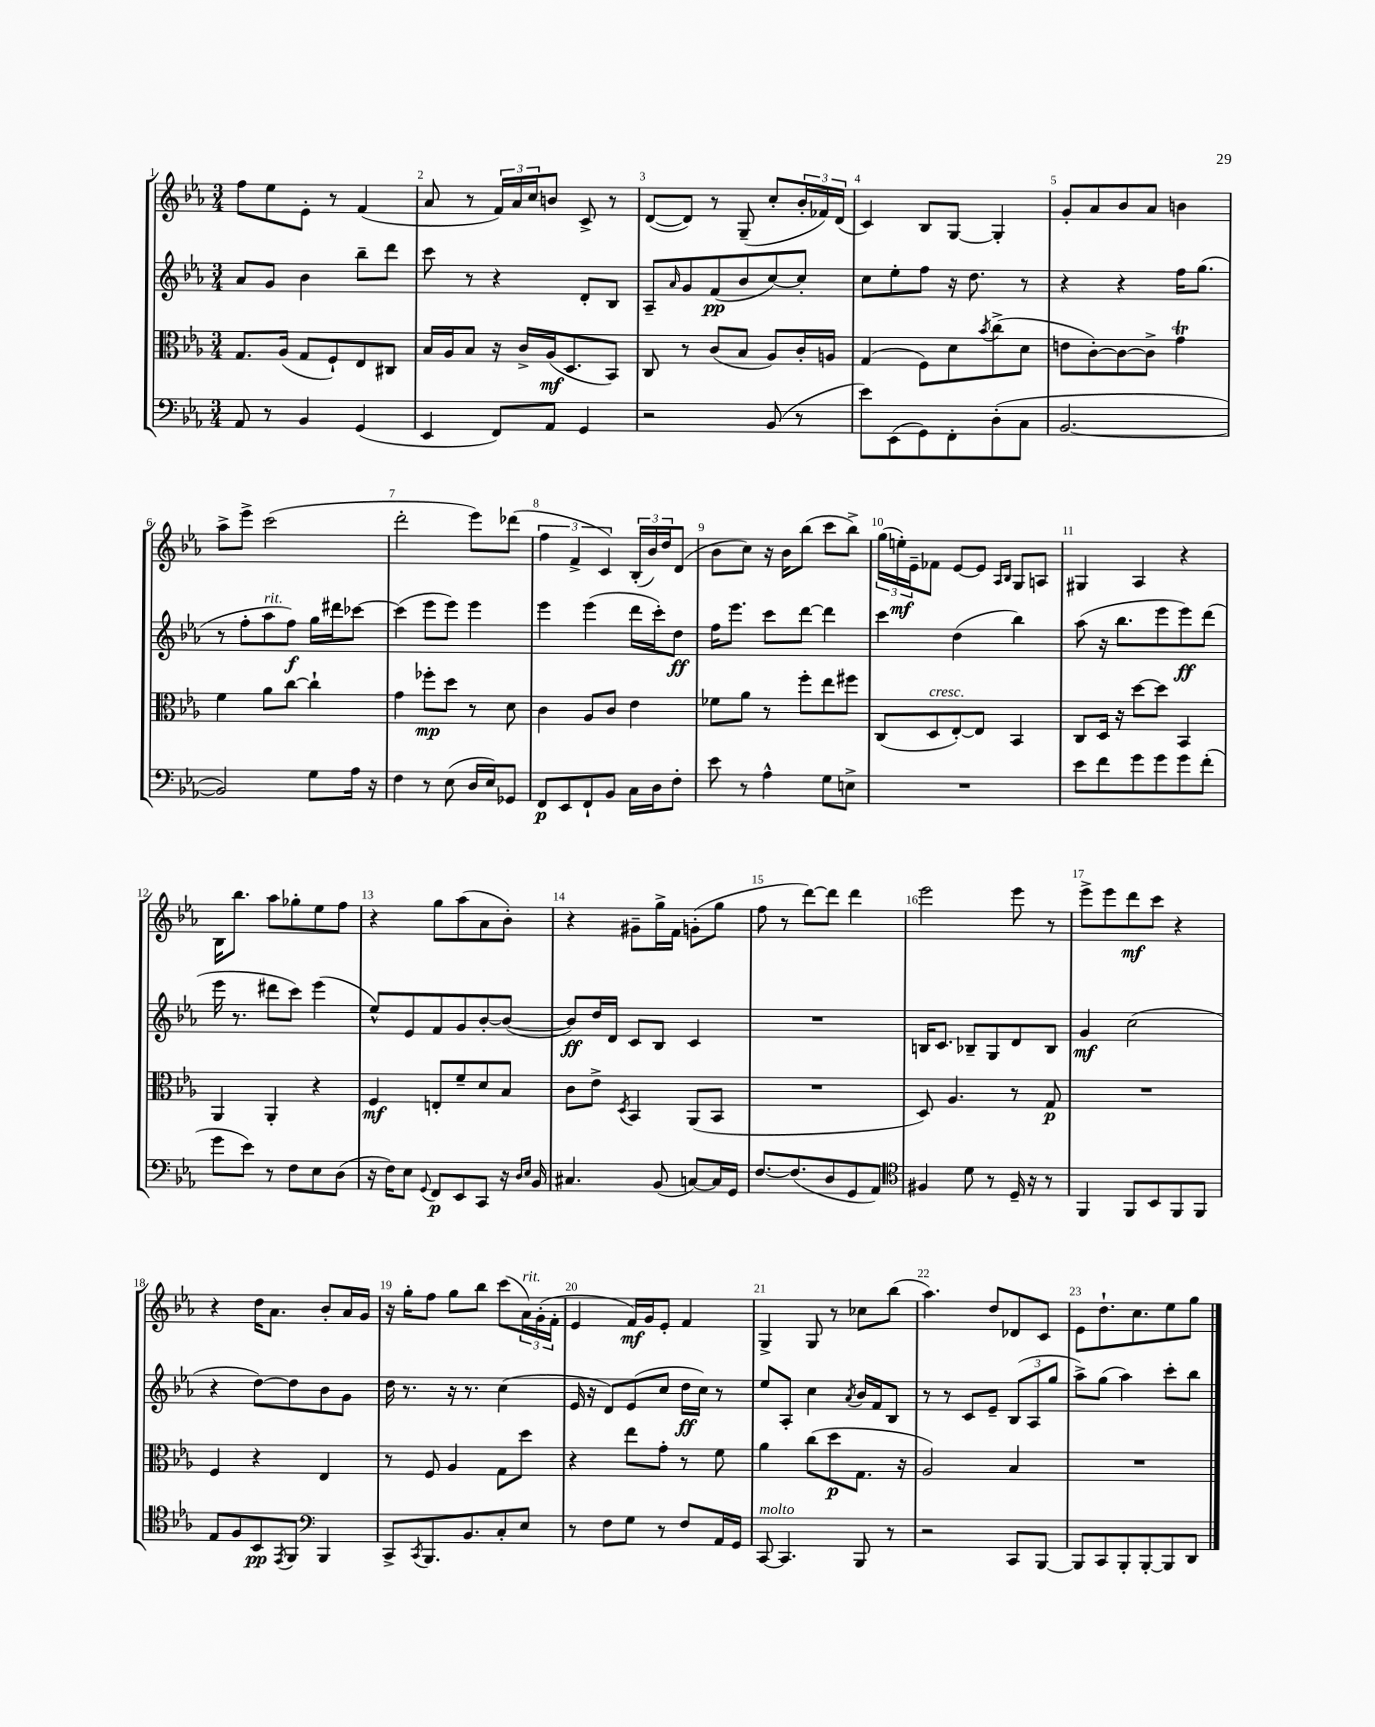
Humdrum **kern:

**kern	**kern	**kern	**kern
*staff4	*staff3	*staff2	*staff1
*clefF4	*clefC3	*clefG2	*clefG2
*k[b-e-a-]	*k[b-e-a-]	*k[b-e-a-]	*k[b-e-a-]
*M3/4	*M3/4	*M3/4	*M3/4
8AA-/	8.G/L	8a-/L	8ff\L
8r	.	8g/J	8ee-\
.	(16A-/Jk	.	.
4BB-/	8G/L	4b-\	8e-'\J
.	8F`/)	.	8r
(4GG/	8E-/	8bb-~\L	(4f/
.	8C#/J	8ddd\J	.
=	=	=	=
4EE-/	16B-/LL	8ccc\	8a-/
.	16A-/J	.	.
.	8B-/J	8r	8r
8FF/L)	16r	4r	24f/LL)
.	.	.	24a-/
.	16c^/LL	.	.
.	.	.	24cc/J
8AA-/J	(16A-/J	.	8b/J
.	8.D/	.	.
4GG/	.	8d'/L	8c^/
.	8BB-/J)	8B-/J	8r
=	=	=	=
2r	8C/	8A-~/L	([8d/L
.	.	16qqa-/	.
.	8r	8g/	8d/]J)
.	(8c/L	(8f/	8r
.	8B-/J	8b-/	(8G~/
(8BB-/	8A-/L)	[8cc/)	8cc'/L
8r	16c'/L	8cc'/]J	24b-'/L
.	.	.	24f-/)
.	16A/JJ	.	.
.	.	.	(24d/JJ
=	=	=	=
8e-\L)	(4G/	8cc\L	4c/)
(8EE-\	.	8ee-'\	.
8GG\)	8F\L)	8ff\J	8B-/L
8FF'\	8d\	16r	[8G/J
.	.	8.dd\	.
.	8qb-/	.	.
(8D'\	(8cc^\	.	4G'/]
8C\J	8d\J	8r	.
=	=	=	=
[2.BB-/	8e\L	4r	8g'/L
.	[8c'\)	.	8a-/
.	8c\_	4r	8b-/
.	8c^\]J	.	8a-/J
.	4g\	16ff\LK	4b\
.	.	(8.gg\J	.
=	=	=	=
2BB-/])	4f\	8r	8aa-^\L
.	.	8ff'\L	8eee-^\J
.	8a-\L	8aa-\	(2ccc\
.	[8cc\J	8ff\J)	.
8G\L	4cc`\]	16gg\LL	.
.	.	16ddd#\J	.
16A-\Jk	.	[8ccc-\J	.
16r	.	.	.
=	=	=	=
4F\	4g\	(4ccc-\]	2ddd'\
8r	8ff-'\L	8eee-\L	.
(8E-\	8dd\J	8eee-\J)	.
16D/LL	8r	4eee-\	8eee-\L)
16E-/J)	.	.	.
8GG-/J	8d\	.	(8ddd-\J
=	=	=	=
8FF/L	4c\	4eee-\	6ff\
8EE-/	.	.	.
.	.	.	6f^/
8FF`/	8A-/L	(4eee-\	.
.	.	.	6c/)
8BB-/J	8c/J	.	.
16C\LL	4e-\	16ddd\LL	(24B-'/LL
.	.	.	24b-/)
16D\J	.	16ccc'\J)	.
.	.	.	24dd/J
8F'\J	.	8dd\J	(8d/J
=	=	=	=
8e-\	8f-\L	16ff\LK	8b-\L
.	.	8.eee-\J	.
8r	8a-\J	.	8cc\J)
4A-^^\	8r	8ccc\L	16r
.	.	.	16b-\LK
.	8ff'\L	[8ddd\J	(8bb-\J
8G\L	8ee-\	4ddd\]	8ccc\L
8E^\J	8ff#\J	.	8bb-^\J)
=	=	=	=
2.r	(8C/L	4ccc\	(24gg\LL
.	.	.	24ee'\)
.	.	.	24e-~\J
.	8D/	.	8f-\J
.	[8E-'/)	(4dd\	[8e-/L
.	8E-/]J	.	8e-/]J
.	.	.	16qqA-/LL
.	.	.	16qqB-/JJ
.	4BB-/	4bb-\)	8G/L
.	.	.	8A/J
=	=	=	=
8e-\L	8C/L	(8aa-\	4G#/
8f\	16D/Jk	16r	.
.	16r	8.bb-\L	.
8g\	[8dd\L	.	4A-/
8g\	8dd\]J	8eee-\	.
8g\	4BB-/	8eee-\)	4r
(8f'\J	.	(8ddd\J	.
=	=	=	=
8g\L	4AA-/	16eee-\	16B-\LK
.	.	8.r	8.bb-\J
8e-\J)	.	.	.
8r	4AA-'/	8ddd#\L	8aa-\L
8F\L	.	8ccc\J)	8gg-'\
8E-\	4r	(4eee-\	8ee-\
(8D\J	.	.	8ff\J
=	=	=	=
16r	4F/	8ee-^^/L)	4r
16F\LK)	.	.	.
8E-\J	.	8e-/	.
8qqGG/	.	.	.
8FF/L	8E'/L	8f/	8gg\L
8EE-/	8f~/	8g/	(8aa-\
8CC/J	8d/	[8b-'/	8a-\
16r	8B-/J	(8b-/_J	8b-'\J)
16qqD/LL	.	.	.
16qqE-/JJ	.	.	.
16BB-/	.	.	.
=	=	=	=
4.C#/	8c\L	8b-/]L)	4r
.	8e-^\J	16dd/L	.
.	.	16d/JJ	.
.	8qD/	.	.
.	4BB-/	8c/L	8g#~\L
(8BB-/	.	8B-/J	16gg^\L
.	.	.	16f\JJ
[8C/L)	(8AA-/L	4c/	(8g'\L
16C/]L	8BB-/J	.	8gg\J
16GG/JJ	.	.	.
=	=	=	=
[8.F/L	2.r	2.r	8ff\
.	.	.	8r
(8.F/]	.	.	.
.	.	.	[8ddd\L)
8D/	.	.	8ddd\]J
8GG/	.	.	4ddd\
8AA-/J)	.	.	.
=	=	=	=
*clefC4	*	*	*
4F#/	8D/)	16B/LK	2eee-\
.	.	8.c/J	.
.	4.A-/	.	.
8d\	.	8B-~/L	.
8r	.	8G/	.
16D~/	8r	8d/	8eee-\
16r	.	.	.
8r	8G/	8B-/J	8r
=	=	=	=
4FF/	2.r	4g/	8eee-^\L
.	.	.	8eee-\
8FF/L	.	(2cc\	8ddd\
8BB-/	.	.	8ccc\J
8FF/	.	.	4r
8FF/J	.	.	.
=	=	=	=
8E-/L	4F/	4r	4r
8F/	.	.	.
8BB-/	4r	[8dd\L)	16dd\LK
.	.	.	8.a-\J
8qEE-/	.	.	.
8FF/J	.	8dd\]	.
*clefF4	*	*	*
4BBB-/	4E-/	8b-\	8b-'/L
.	.	8g\J	16a-/L
.	.	.	16g/JJ
=	=	=	=
8CC^/L	8r	16dd\	16r
.	.	8.r	16gg'\LK
8qCC/	.	.	.
8.BBB-/	8F/	.	8ff\J
.	4A-/	16r	8gg\L
8.BB-/	.	8.r	.
.	.	.	8bb-\J
8C'/	8G\L	(4cc\	(8ccc\L
8E-/J	8dd\J	.	24a-\L)
.	.	.	(24g'\
.	.	.	24f'\JJ
=	=	=	=
8r	4r	16e-/	4e-/
.	.	16r	.
8F\L	.	8d/L)	.
8G\J	8ee-\L	(8e-/	16f/LL)
.	.	.	16g/J
8r	8g'\J	8cc/J	8e-'/J
8F/L	8r	16dd\LL	4f/
.	.	16cc\JJ)	.
16AA-/L	8f\	8r	.
16GG/JJ	.	.	.
=	=	=	=
[8CC/	4a-\	8ee-/L	4G^/
4.CC/]	.	8A-'/J	.
.	(8cc\L	4cc\	8G/
.	8dd\	.	8r
.	.	8qa-/	.
8BBB-/	8.G\J	16b-/LL	8cc-\L
.	.	16f/J	.
8r	.	8B-/J	(8bb-\J
.	16r	.	.
=	=	=	=
2r	2A-/)	8r	4.aa-\)
.	.	8r	.
.	.	8c/L	.
.	.	8e-~/J	8dd/L
8CC/L	4B-/	(12B-/L	8d-/
.	.	12A-/	.
[8BBB-/J	.	.	8c/J
.	.	12gg/J	.
=	=	=	=
8BBB-/]L	2.r	8aa-^\L)	8e-\L
8CC/	.	(8gg\J	8.dd`\
8BBB-'/	.	4aa-\)	.
.	.	.	8.cc\
[8BBB-'/	.	.	.
8BBB-/]	.	8ccc'\L	8ee-\
8DD/J	.	8bb-\J	8gg\J
==	==	==	==
*-	*-	*-	*-
